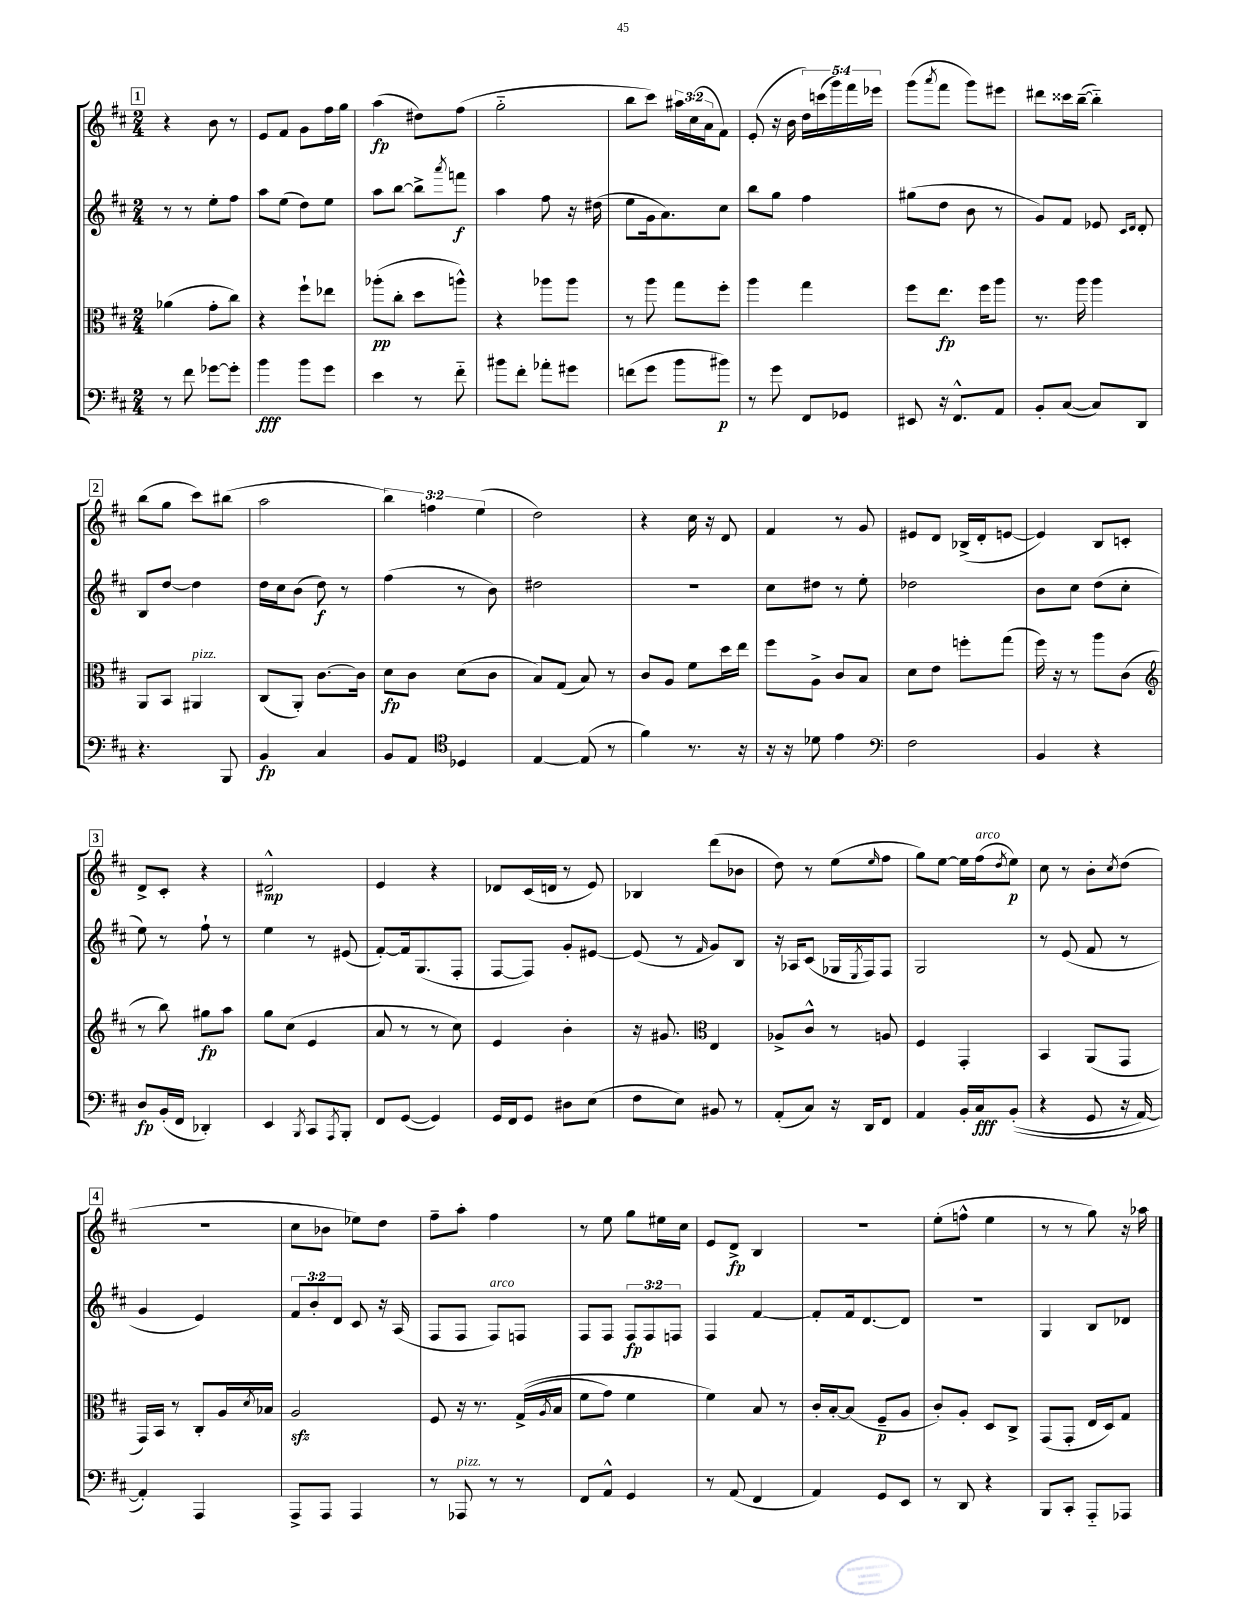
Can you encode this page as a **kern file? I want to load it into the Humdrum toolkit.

**kern	**kern	**kern	**kern
*staff4	*staff3	*staff2	*staff1
*clefF4	*clefC3	*clefG2	*clefG2
*k[f#c#]	*k[f#c#]	*k[f#c#]	*k[f#c#]
*M2/4	*M2/4	*M2/4	*M2/4
8r	(4a-	8r	4r
8f#	.	8r	.
[8g-	8g'	8ee'	8b
8g-']	8cc#)	8ff#	8r
=	=	=	=
4b	4r	8aa	8e
.	.	(8ee	8f#
8b	8ff#`	8dd)	8g
8g	8ee-	8ee	16ff#
.	.	.	16gg
=	=	=	=
4e	(8aa-'	8aa	(4aa
.	8cc#'	[8bb	.
8r	8dd	8bb^]	8dd#)
.	.	8qaaa	.
8f#'~	8aa^^)	8fff	(8ff#
=	=	=	=
8b#	4r	4aa	2gg'~
8f#'	.	.	.
8a-'	8aa-	8ff#	.
8g#	8aa-	16r	.
.	.	(16dd#	.
=	=	=	=
(8f	8r	8ee	8bb
8g	8aa	16g	8ccc#)
.	.	8.a)	.
8b	8gg	.	24aa#
.	.	.	(24cc#
.	.	.	24a
8b#)	8ff#'	8cc#	8f#)
=	=	=	=
8r	4aa	8bb	(8e'
8g	.	8gg	16r
.	.	.	16b
8FF#	4gg	4ff#	20dd)
.	.	.	(20ccc
.	.	.	20ggg)
8GG-	.	.	.
.	.	.	20fff#
.	.	.	20eee-
=	=	=	=
8EE#	8ff#	(8gg#	(8ggg
.	.	.	8qaaa
16r	8.ee	8dd	8fff#
8.FF#^^	.	.	.
.	.	8b	8ggg)
.	16ff#	.	.
8AA	8aa	8r	8eee#
=	=	=	=
8BB'	8.r	8g)	8ddd#
([8C#	.	8f#	16ccc##
.	16aa	.	([16bb~
8C#])	4aa	8e-	4bb'~])
.	.	16qqc#	.
.	.	16qqd	.
8DD	.	8d'	.
=	=	=	=
4.r	8AA	8B	(8bb
.	8BB	[8dd	8gg
.	4AA#	4dd]	8ccc#)
8BBB	.	.	(8bb#
=	=	=	=
4BB	(8C#	16dd	2aa
.	.	16cc#	.
.	8AA')	(8b	.
4C#	[8.c#	8dd)	.
.	.	8r	.
.	16c#]	.	.
=	=	=	=
8BB	8d	(4ff#	6bb)
8AA	8c#	.	.
.	.	.	6ff
*clefC4	*	*	*
4D-	(8d	8r	.
.	.	.	(6ee
.	8c#	8b)	.
=	=	=	=
[4E	8B)	2dd#	2dd)
.	(8G	.	.
(8E]	8B)	.	.
8r	8r	.	.
=	=	=	=
4f#)	8c#	2r	4r
.	8A	.	.
8.r	8f#	.	16cc#
.	.	.	16r
.	16dd	.	8d
16r	16ee	.	.
=	=	=	=
16r	8ff#	8cc#	4f#
16r	.	.	.
8d-	8A^	8dd#	.
4e	8c#	8r	8r
.	8B	8ee'	8g
=	=	=	=
*clefF4	*	*	*
2F#	8d	2dd-	8e#
.	8e	.	8d
.	8ff'	.	(16B-^
.	.	.	16d'
.	(8gg	.	[8e
=	=	=	=
4BB	16ff#)	8b	4e])
.	16r	.	.
.	8r	8cc#	.
4r	8aa	(8dd	8B
.	(8c#	8cc#'	8c'
=	=	=	=
*	*clefG2	*	*
8D	8r	8ee)	8d^
(16BB'	8bb)	8r	8c#'
16FF#	.	.	.
4DD-')	8gg#	8ff#`	4r
.	8aa	8r	.
=	=	=	=
4EE	8gg	4ee	2d#^^
.	(8cc#	.	.
8qBBB	.	.	.
8CC#	4e	8r	.
8qAAA	.	.	.
8BBB'	.	(8e#	.
=	=	=	=
8FF#	8a	[8f#')	4e
([8GG	8r	16f#]	.
.	.	(8.G	.
4GG])	8r	.	4r
.	8cc#)	8F#'	.
=	=	=	=
16GG	4e	[8F#	8d-
16FF#	.	.	.
8GG	.	8F#])	(16c#
.	.	.	16d
8D#	4b'	8g'	8r
(8E	.	[8e#	8e)
=	=	=	=
8F#	16r	(8e#]	4B-
.	8.g#	.	.
8E)	.	8r	.
*	*clefC3	*	*
.	.	16qqf#	.
8BB#	4E	8g)	(8ddd
8r	.	8B	8b-
=	=	=	=
(8AA'	8A-^	16r	8dd)
.	.	16A-	.
8C#)	8c#^^	(8c#	8r
16r	8r	16G-	(8ee
.	.	8qE	.
16DD	.	16F#)	.
.	.	.	16qqee
8FF#	8A	8F#	8ff#
=	=	=	=
4AA	4F#	2G	8gg)
.	.	.	[8ee
16BB'	4GG'	.	16ee]
16C#	.	.	(16ff#
.	.	.	8qdd
&((8BB'	.	.	8ee)
=	=	=	=
4r	4BB	8r	8cc#
.	.	(8e	8r
8GG	(8AA	8f#	8b'
.	.	.	8qcc#
16r	8GG	8r	(8dd
[16AA)	.	.	.
=	=	=	=
4AA']&)	16GG)	4g	2r
.	16BB	.	.
.	8r	.	.
4AAA	8C#'	4e)	.
.	16A	.	.
.	8qd	.	.
.	16B-	.	.
=	=	=	=
8AAA^	2A	12f#	8cc#
.	.	12b'	.
8AAA	.	.	8b-
.	.	12d	.
4AAA	.	8c#	8ee-)
.	.	16r	8dd
.	.	(16A	.
=	=	=	=
8r	8F#	8F#	8ff#~
8AAA-	16r	8F#	8aa'
.	8.r	.	.
8r	.	8F#)	4ff#
8r	&((16G^	8F	.
.	8qA	.	.
.	16B	.	.
=	=	=	=
8FF#	8f#	8F#	8r
8AA^^	8g)	8F#	8ee
4GG	4f#	12F#	8gg
.	.	12F#	.
.	.	.	16ee#
.	.	12F	.
.	.	.	16cc#
=	=	=	=
8r	4f#&)	4F#	8e
(8AA	.	.	8d^
4FF#	8B	[4f#	4B
.	8r	.	.
=	=	=	=
4AA)	16c#'	8f#']	2r
.	[16B'	.	.
.	(8B]	16f#	.
.	.	[8.d	.
8GG	8F#~	.	.
8EE	8A	8d]	.
=	=	=	=
8r	8c#')	2r	(8ee'
8DD	8A'	.	8ff^^
4r	8D	.	4ee
.	8C#^	.	.
=	=	=	=
8BBB	(8GG	4G	8r
8CC#'	8GG'	.	8r
8AAA'~	16E	8B	8gg)
.	16D)	.	.
8AAA-	8G	8d-	16r
.	.	.	16aa-
==	==	==	==
*-	*-	*-	*-
